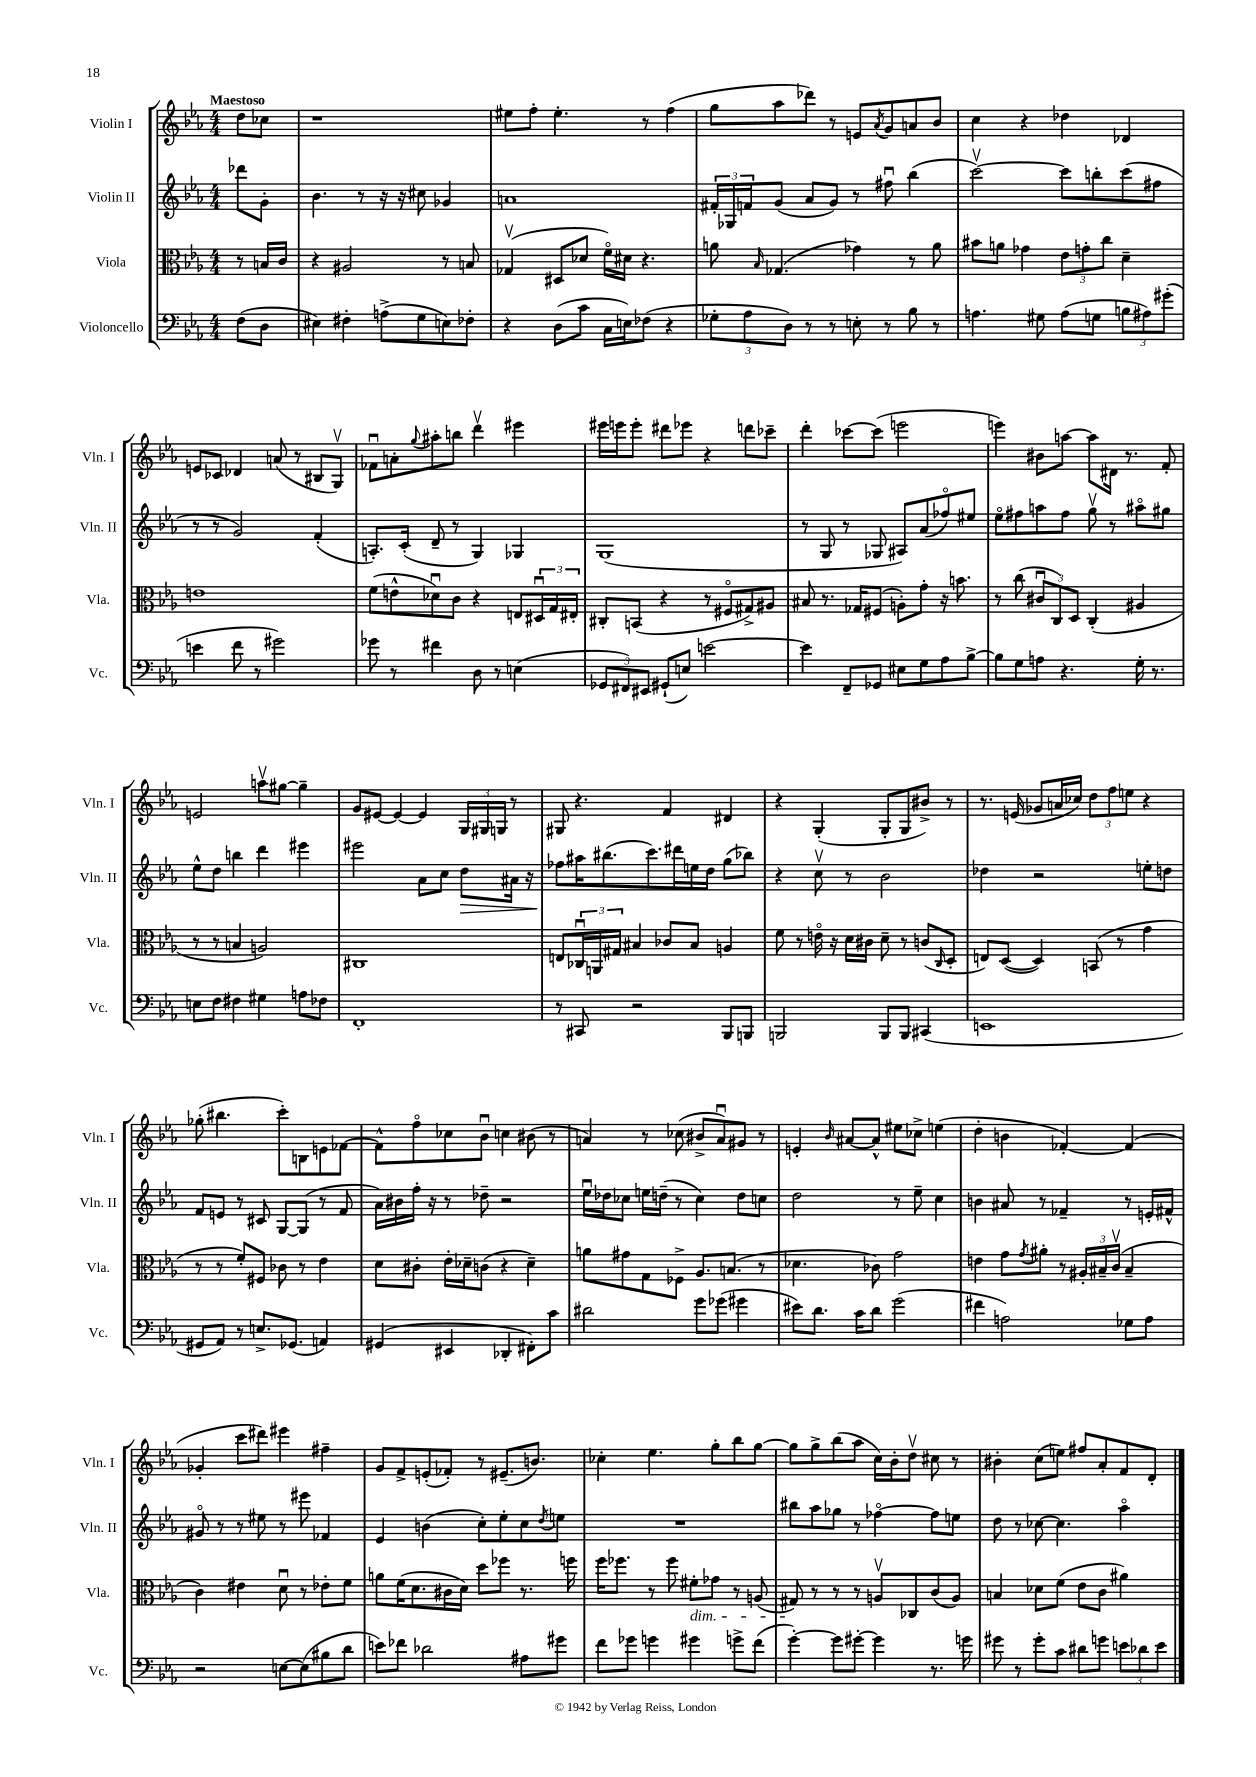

**kern	**kern	**kern	**dynam	**kern
*part4	*part3	*part2	*part2	*part1
*staff4	*staff3	*staff2	*staff2	*staff1
*I"Violoncello	*I"Viola	*I"Violin II	*	*I"Violin I
*I'Vc.	*I'Vla.	*I'Vln. II	*	*I'Vln. I
*clefF4	*clefC3	*clefG2	*	*clefG2
*k[b-e-a-]	*k[b-e-a-]	*k[b-e-a-]	*	*k[b-e-a-]
*M4/4	*M4/4	*M4/4	*	*M4/4
=	=	=	=	=
!	!	!	!	!LO:TX:a:B:t=Maestoso
(8F\L	8r	8ddd-X\L	.	8dd\L
8D\J	16Bn/LL	8g'\J	.	8cc-X\J
.	16c/JJ	.	.	.
=1	=1	=1	=1	=1
4E#X\)	4r	4.b-\	.	1r
4F#X'\	2A#X/	.	.	.
.	.	8r	.	.
(8An^\L	.	16r	.	.
.	.	16r	.	.
8G\	.	8cc#X\	.	.
8En\)	8r	4g-X/	.	.
8F-X'\J	8Bn/	.	.	.
=2	=2	=2	=2	=2
4r	(4G-Xv/	1an	.	8ee#X\L
.	.	.	.	8ff'\J
(8D\L	8D#X/L	.	.	4.ee#'\
8c\J	8d-X/J	.	.	.
16C\LL	16f\LL)	.	.	.
16En\J)	16d#X\JJ	.	.	.
(8F-X\J	4.r	.	.	8r
4r	.	.	.	(4ff\
=3	=3	=3	=3	=3
12G-X'\L	8an\	24f#X'/LL	.	8gg\L
.	.	24G-X/	.	.
12A-\	.	24fn/J	.	.
.	16qqB-/	.	.	.
.	(4.G-X/	(8g/J	.	8aa-\
12D\J)	.	.	.	.
8r	.	8a-/L	.	8ddd-X\J)
8r	.	8g/J)	.	8r
8En'\	4g-X\)	8r	.	8en/L
.	.	.	.	8qa-/
8r	.	8ff#Xu\	.	8g/
8B-\	8r	(4bb-\	.	8an/
8r	8a\	.	.	8b-/J
=4	=4	=4	=4	=4
4.An\	8b#X\L	[2cccv\)	.	4cc\
.	8an\J	.	.	.
.	4g-X\	.	.	4r
8G#X\	.	.	.	.
(8A\L	12e-\L	8ccc\L]	.	4dd-X\
.	12gn'\	.	.	.
8Gn\J	.	8bbn'\	.	.
.	12cc\J	.	.	.
12Bn\L	4d~\	(8ccc\	.	4d-X/
12A#X\)	.	.	.	.
.	.	8ff#X\J	.	.
(12g#X'\J	.	.	.	.
!!LO:LB:g=z
=5	=5	=5	=5	=5
4en\	1en	8r	.	8en/L
.	.	8r	.	8c-X/J
8f\	.	2g/)	.	4d-X/
8r	.	.	.	.
2g#X\)	.	.	.	(8an/
.	.	.	.	8r
.	.	(4f'/	.	8B#X/L
.	.	.	.	8Gv/J)
=6	=6	=6	=6	=6
8g-X\	(8f\L	8.An'/L)	.	8f-Xu\L
8r	8en^^\	.	.	8an'\
.	.	(16c'/Jk	.	.
.	.	.	.	8qqgg/
4f#X\	8d-Xu\)	8d~/	.	8aa#X'\
.	8c\J	8r	.	8bbn\J
8D\	4r	4G/)	.	4dddv\
8r	.	.	.	.
(4En\	8En/L	4G-X/	.	4eee#X\
.	24D#Xu/L	.	.	.
.	24G/	.	.	.
.	24E#X'/JJ	.	.	.
=7	=7	=7	=7	=7
12GG-X/L	8C#X'/L	(1G	.	16eee#X\LL
.	.	.	.	16eeen\J
12FF#X/)	.	.	.	.
.	(8BBn/J	.	.	8eee'\J
12EE#X/J	.	.	.	.
(8GG#X`/L	4r	.	.	8ddd#X\L
8En/J)	.	.	.	8eee-X\J
[2en\	8r	.	.	4r
.	8F#X/L	.	.	.
.	8G#X^/)	.	.	8dddn\L
.	8A#X/J	.	.	8ccc-X~\J
=8	=8	=8	=8	=8
4e\]	8B#X/	8r	.	4ddd'\
.	8.r	8G/	.	.
8FF~/L	.	8r	.	[8ccc-X\L
.	16G-X/KL	.	.	.
8GG-X/J	(8F#X/J	8G-X/	.	(8ccc-\J]
8E#X\L	8An'\L)	8A#X/L)	.	2eeen\
8G\	8g'\J	(8a-/	.	.
8A-\	16r	8ff-X/)	.	.
.	8.bn\	.	.	.
[8B-^\J	.	8ee#X/J	.	.
=9	=9	=9	=9	=9
8B-\L]	8r	8ee-\L	.	4eeen\)
8G\	(8cc\	8ff#X\	.	.
8An\J	12c#Xu/L	8aan\	.	8b#X\L
.	12C/)	.	.	.
4.r	.	8ff#\J	.	[8aan\J
.	12D/J	.	.	.
.	(4C'/	8ggv\	.	8aa\L]
.	.	8r	.	16d#X\Jk
.	.	.	.	8.r
16G'\	4A#X/	8aa#X\L	.	.
8.r	.	.	.	.
.	.	8gg#X\J	.	8f'/
!!LO:LB:g=z
=10	=10	=10	=10	=10
8En\L	8r	8ee-^^\L	.	2en/
8F\J	8r	8dd\J	.	.
4F#X\	4Bn/	4bbn\	.	.
4G#X\	2An/)	4ddd\	.	8aanv\L
.	.	.	.	[8gg#X\J
8An\L	.	4eee#X\	.	4gg#~\]
8F-X\J	.	.	.	.
=11	=11	=11	=11	=11
1FF'	1C#X	2eee#X\	.	8g/L
.	.	.	.	[8e#X/J
.	.	.	.	4e#/_
.	.	8a-\L	.	4e#/]
.	.	8cc\J	.	.
!	!	!	!LO:HP:b	!
.	.	8dd\L	>	24G/LL
.	.	.	.	24G#X/
.	.	.	.	24Gn/JJ
.	.	16a#X\Jk	.	8r
.	.	16r	.	.
=12	=12	=12	=12	=12
8r	8En/L	8ff-X\L	.	8G#X/
8CC#X/	24C-Xu/L	16aa#X\K	]	4.r
.	24AAn/	.	.	.
.	.	(8.bb#X\	.	.
.	24G#X/JJ	.	.	.
2r	4B#X/	.	.	.
.	.	8.ccc\)	.	.
.	8c-X/L	.	.	4f/
.	.	16ddd#X\L	.	.
.	8B#/J	16een\	.	.
.	.	16dd\JJ	.	.
8BBB-/L	4An/	(8gg\L	.	4d#X/
8BBBn/J	.	8bb-X\J)	.	.
=13	=13	=13	=13	=13
2BBBn/	8f\	4r	.	4r
.	8r	.	.	.
.	16en\	8ccv\	.	(4G'/
.	16r	.	.	.
.	16d\LL	8r	.	.
.	16c#X\JJ	.	.	.
8BBB/L	8d~\	2b-\	.	8G'/L
8BBB/J	8r	.	.	8G/
(4CC#X/	(8cn/L	.	.	8b#X^/J)
.	16qqC/	.	.	.
.	8D'/J	.	.	8r
=14	=14	=14	=14	=14
1EEn	8En/L)	4dd-X\	.	8.r
.	([8D/J	.	.	.
.	.	.	.	(16en/
.	4D/])	2r	.	8g-X/L
.	.	.	.	16an/L
.	.	.	.	16cc-X/JJ)
.	(8BBn/	.	.	12dd\L
.	.	.	.	12ff\
.	8r	.	.	.
.	.	.	.	12een\J
.	4g\	8een'\L	.	4r
.	.	8ddn\J	.	.
!!LO:LB:g=z
=15	=15	=15	=15	=15
8GG#X/L	8r	8f/L	.	(8gg-X'\
8AA-/J)	8r	8en/J	.	4.bb#X\
8r	8f'/L)	8r	.	.
8.En^/L	8F#X/J	8c#X/	.	.
.	8c-X\	[8G/L	.	8ccc'\L)
(8.GG-X/J	.	.	.	.
.	8r	(8G/J]	.	8Bn\
4AAn/)	4e-\	8r	.	8en\
.	.	8f/	.	[8f-X\J
=16	=16	=16	=16	=16
(4GG#X/	8d\L	16a-\LL)	.	8f-^^\L]
.	.	16b#X\	.	.
.	8c#X'\J	16ff'\JJ	.	8ff\
.	.	16r	.	.
4EE#X/	16e-'\LL	8r	.	8cc-X\
.	16d-X~\J	.	.	.
.	(8cn\J	8dd-X~\	.	8b-u\J
4DD-X'/	4r	2r	.	4ccn\
8FF#X'\L)	4d-~\)	.	.	(8b#X\
8c\J	.	.	.	8r
=17	=17	=17	=17	=17
2d#X\	8an\L	16ee-u\LL	.	4an/)
.	.	16dd-X\J	.	.
.	8g#X\	8cc-X\J	.	.
.	8G\	16een\LL	.	8r
.	.	(16ddn~\JJ	.	.
.	8F-X^\J	8r	.	(8cc-X\
8g\L	8.A-/L	4cc-\)	.	8b#X^/L
(8g-X\J	.	.	.	8au/)
.	(8.Bn/J	.	.	.
4g#X\	.	8dd\L	.	8g#X/J
.	8r	8ccn\J	.	8r
=18	=18	=18	=18	=18
8e#X\L)	4.d-X\	2dd\	.	4en'/
8.d\J	.	.	.	.
.	.	.	.	16qqb-/
.	.	.	.	[8a#X/L
16c\KL	.	.	.	.
8d\J	8c-X\)	.	.	8a#^^/J]
(2g\	2g\	8r	.	8ee#X\L
.	.	8ee-~\	.	8cc-X^\J
.	.	4cc\	.	(4een\
=19	=19	=19	=19	=19
4f#X\	4en\	4bn\	.	4dd'\
2An\)	8g\L	8a#X/	.	4bn\
.	8qg/	.	.	.
.	8a#X'\J	8r	.	.
.	8r	4f-X~/	.	[4f-X'/)
.	24A#X'/LL	.	.	.
.	24B#X~/	.	.	.
.	(24cv/JJ	.	.	.
8G-X\L	4B#~/	8r	.	(4f-/]
8A\J	.	16en'/LL	.	.
.	.	16f#X^^/JJ	.	.
!!LO:LB:g=z
=20	=20	=20	=20	=20
2r	4c\)	8g#X/	.	4g-X'/
.	.	8r	.	.
.	4e#X\	8r	.	8ccc\L
.	.	8ee#X\	.	8ddd#X\J)
[8En\L	8du\	8r	.	4eee#X\
(8E\]	8r	8eee#X\	.	.
8B#X\	8e-X'\L	4f-X/	.	4ff#X~\
8d\J	8f\J	.	.	.
=21	=21	=21	=21	=21
8en\L)	8an\L	4e-/	.	8g/L
8f-X\J	(16f\K	.	.	8f^/
.	8.d\	.	.	.
2d-X\	.	(4bn\	.	(8en'/
.	16c#X\L	.	.	8f-X'/J)
.	16d\JJ)	.	.	.
.	8dd\L	8cc'\L)	.	8r
.	8ff-X\J	8ee-'\	.	(8.e#X~/L
8A#X\L	8.r	8cc\	.	.
.	.	.	.	8.bn/J)
.	.	8qdd/	.	.
8g#X\J	.	8een\J	.	.
.	16ffn\	.	.	.
=22	=22	=22	=22	=22
8f\L	16ff\KL	1r	.	4cc-X'\
.	8.ff-X\J	.	.	.
8g-X\J	.	.	.	.
4gn\	8r	.	.	4.ee-\
.	8ff-\	.	.	.
!	!LO:TX:b:i:t=dim.	!	!	!
4g#X\	8f#X'\L	.	.	.
.	8g-X\J	.	.	8gg'\L
8gn^\L	8r	.	.	8bb-\
(8f\J	(8An/	.	.	[8gg\J
=23	=23	=23	=23	=23
[4g'\)	8G#X/)	8bb#X\L	.	8gg\L]
.	8r	8aa-\	.	8gg^\
8g\L]	8r	8gg-X\J	.	(8bb-\
[8g#X'\J	8r	8r	.	8aa-\J
4g#\]	8Anv/L	[4ff-X\	.	16cc\LL)
.	.	.	.	16b-'\J
.	8C-X/	.	.	8ddv\J
8.r	(8c/	8ff-\L]	.	8cc#X\
.	8A/J)	8een\J	.	8r
16gn\	.	.	.	.
=24	=24	=24	=24	=24
8g#X\	4Bn/	8dd\	.	4b#X'\
8r	.	8r	.	.
8g#'\L	8d-X\L	[8cc-X\	.	(8cc\L
8c\J	(8f\J	4.cc-\]	.	8een\J)
8d#X\L	8e-\L	.	.	8ff#X/L
8gn\J	8c\J	.	.	8a-'/
12en\L	4a#X\)	4aa-\	.	8f/
12d-X\	.	.	.	.
.	.	.	.	8d'/J
12e\J	.	.	.	.
==	==	==	==	==
*-	*-	*-	*-	*-
